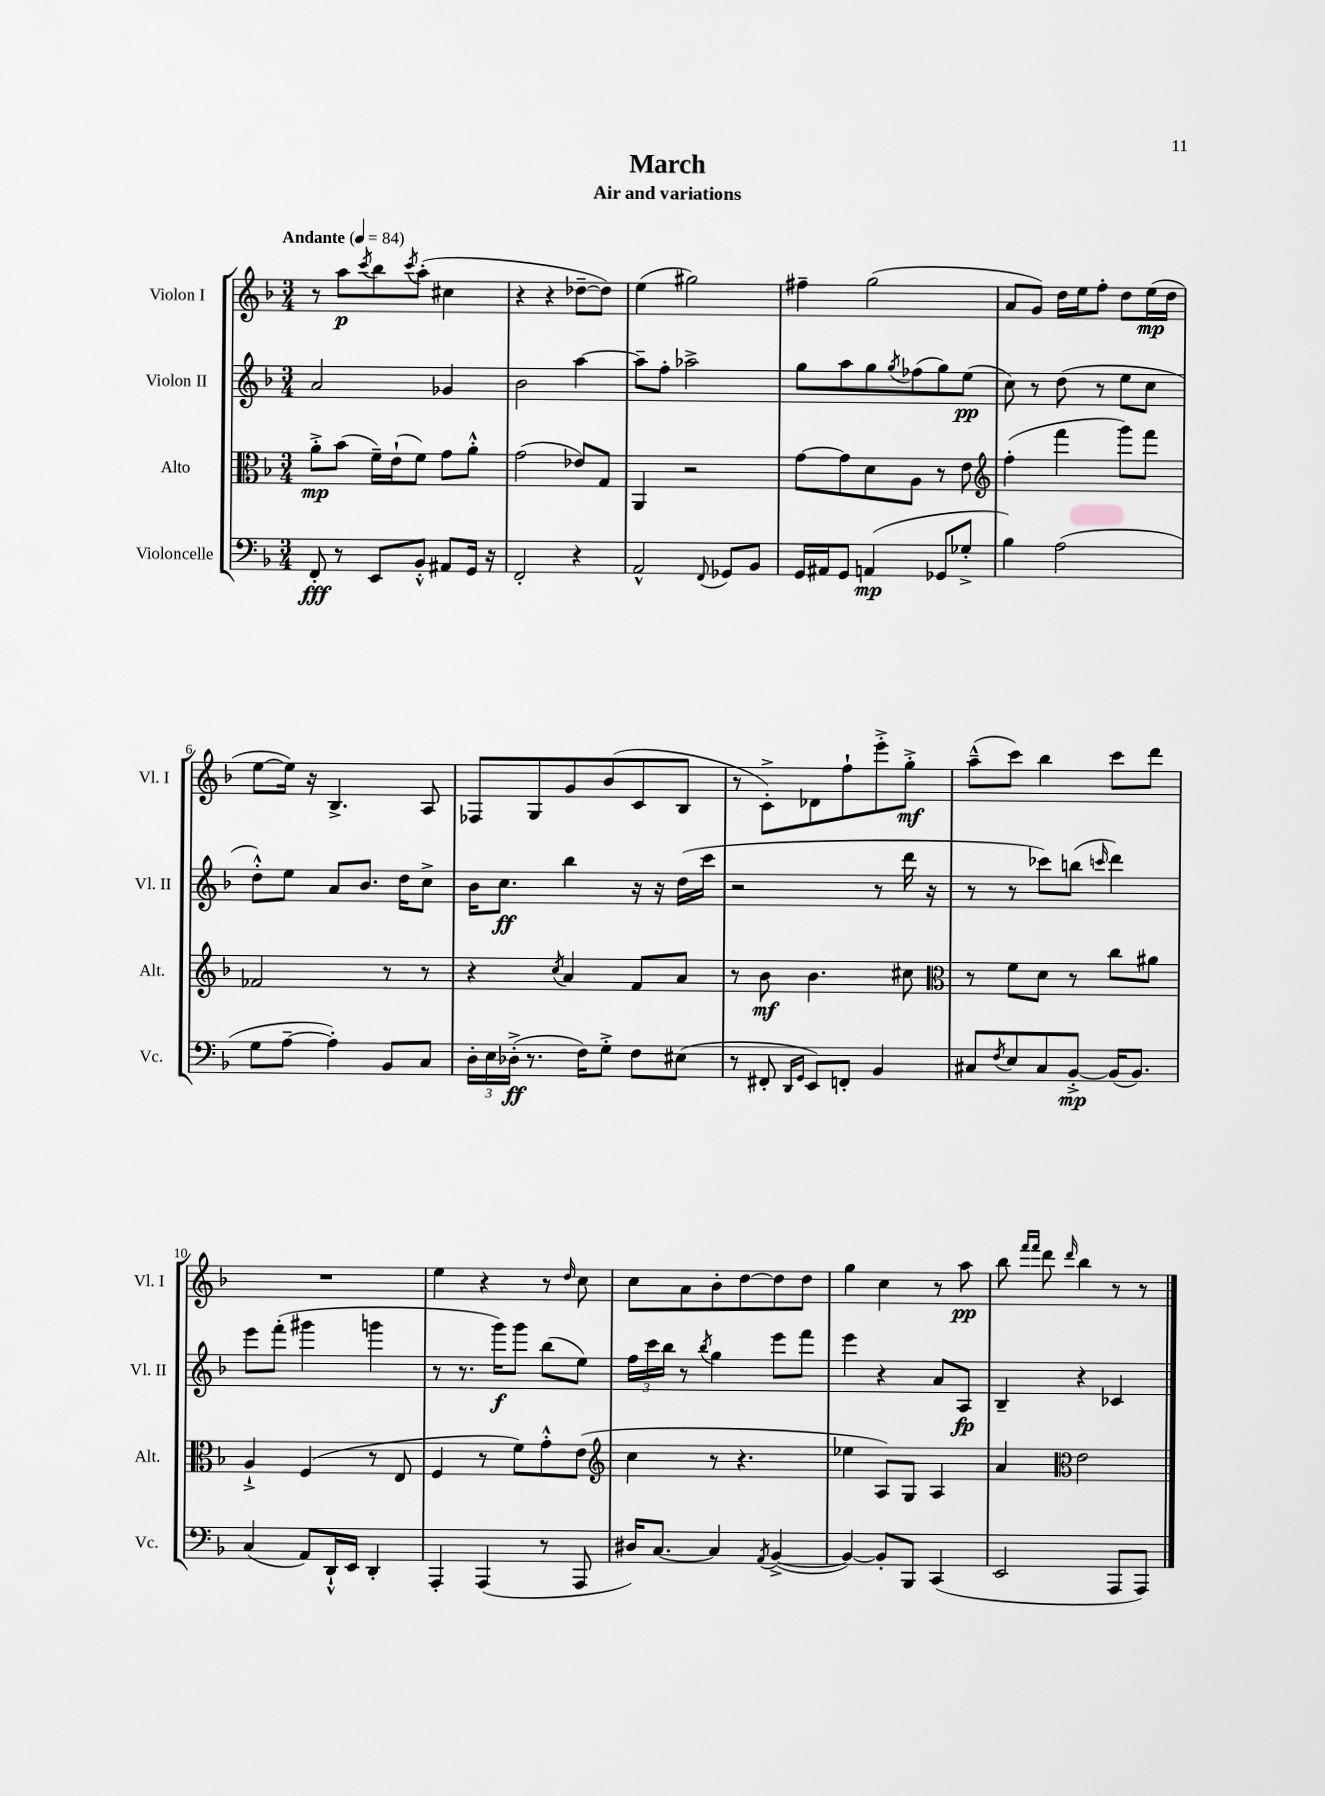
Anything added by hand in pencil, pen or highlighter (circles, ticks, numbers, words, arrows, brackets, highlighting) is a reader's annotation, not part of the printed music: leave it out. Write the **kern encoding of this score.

**kern	**kern	**kern	**kern
*staff4	*staff3	*staff2	*staff1
*clefF4	*clefC3	*clefG2	*clefG2
*k[b-]	*k[b-]	*k[b-]	*k[b-]
*M3/4	*M3/4	*M3/4	*M3/4
*MM84	*MM84	*MM84	*MM84
8FF'	8a'^	2a	8r
8r	(8b-	.	8aa
.	.	.	8qccc
8EE	16f~)	.	8bb-
.	(16e`	.	.
.	.	.	8qccc
8BB-'^^	8f)	.	(8aa'
8AA#	8g	4g-	4cc#
16GG	8a'^^	.	.
16r	.	.	.
=	=	=	=
2FF'	(2g	2b-	4r
.	.	.	4r
4r	8e-)	[4aa	[8dd-~
.	8G	.	8dd-])
=	=	=	=
2AA^^	4AA	8aa~]	(4ee
.	.	8ff'	.
.	2r	2aa-^	2gg#)
8qqFF	.	.	.
8GG-	.	.	.
8BB-	.	.	.
=	=	=	=
16GG	[8g	8gg	4ff#~
16AA#	.	.	.
8GG	8g]	8aa	.
(4AA	8d	8gg	(2gg
.	.	8qgg	.
.	8A	(8ff-	.
8GG-	8r	8gg)	.
8G-'^	8e	(8ee	.
=	=	=	=
*	*clefG2	*	*
4B-)	(4ff'	8cc)	8a
.	.	8r	8g)
(2A	4fff	(8dd	16dd
.	.	.	16ee
.	.	8r	8ff'
.	8ggg)	8ee	8dd
.	8fff	8cc	(16ee
.	.	.	16dd
=	=	=	=
8G	2f-	8dd'^^)	[8ee
[8A~	.	8ee	16ee])
.	.	.	16r
4A'])	.	8a	4.B-^
.	.	8.b-	.
8BB-	8r	.	.
.	.	16dd	.
8C	8r	8cc^	8A
=	=	=	=
24D'	4r	16b-	8F-
24E	.	.	.
.	.	8.cc	.
(24D-'^	.	.	.
8.r	.	.	8G
.	8qcc	.	.
.	4a	4bb-	8g
16F)	.	.	.
8G'^	.	.	(8b-
8F	8f	16r	8c
.	.	16r	.
(8E#	8a	(16dd	8B-
.	.	16ccc	.
=	=	=	=
8r	8r	2r	8r
8FF#'	8b-	.	8c'^)
16qqDD	.	.	.
16qqGG	.	.	.
8EE)	4.b-	.	8d-
8FF'	.	.	8ff`
4BB-	.	8r	8eee'^
.	8cc#	16ddd	8gg'^
.	.	16r	.
=	=	=	=
*	*clefC3	*	*
8C#	8r	8r	(8aa~^^
8qF	.	.	.
8E	8f	8r	8ccc)
8C#	8d	8ccc-)	4bb-
[8BB-'^	8r	(8bb	.
.	.	16qqccc	.
(16BB-]	8cc	4ddd)	8ccc
8.BB-)	.	.	.
.	8a#	.	8ddd
=	=	=	=
(4C	4A`^	8eee	2.r
.	.	(8fff'	.
8AA)	(4F	4ggg#	.
16DD`^^	.	.	.
16EE	.	.	.
4DD'	8r	4ggg	.
.	8E	.	.
=	=	=	=
4AAA'	4F	8r	4ee
.	.	8.r	.
(4AAA	8r	.	4r
.	.	16ggg)	.
.	8f)	8ggg	.
8r	8g'^^	(8bb-	8r
.	.	.	16qqdd
8AAA	(8e	8ee)	8cc
=	=	=	=
*	*clefG2	*	*
16D#)	4cc	24ff	8cc
.	.	24ccc	.
[8.C	.	.	.
.	.	24bb-	.
.	.	8r	8a
.	.	8qbb-	.
4C]	8r	4gg	8b-'
.	4.r	.	[8dd
8qAA	.	.	.
([4BB-^	.	8eee	8dd]
.	.	8fff	8dd
=	=	=	=
4BB-_)	4ee-	4eee	4gg
8BB-']	8A)	4r	4cc
8BBB-	8G	.	.
(4CC	4A	8a	8r
.	.	8A	8aa
=	=	=	=
2EE	4a	4B-~	8bb-
.	.	.	16qqfff
.	.	.	16qqfff
.	.	.	8ddd
*	*clefC3	*	*
.	.	.	16qqddd
.	2e	4r	4bb-
8AAA	.	4c-	8r
8AAA)	.	.	8r
==	==	==	==
*-	*-	*-	*-
